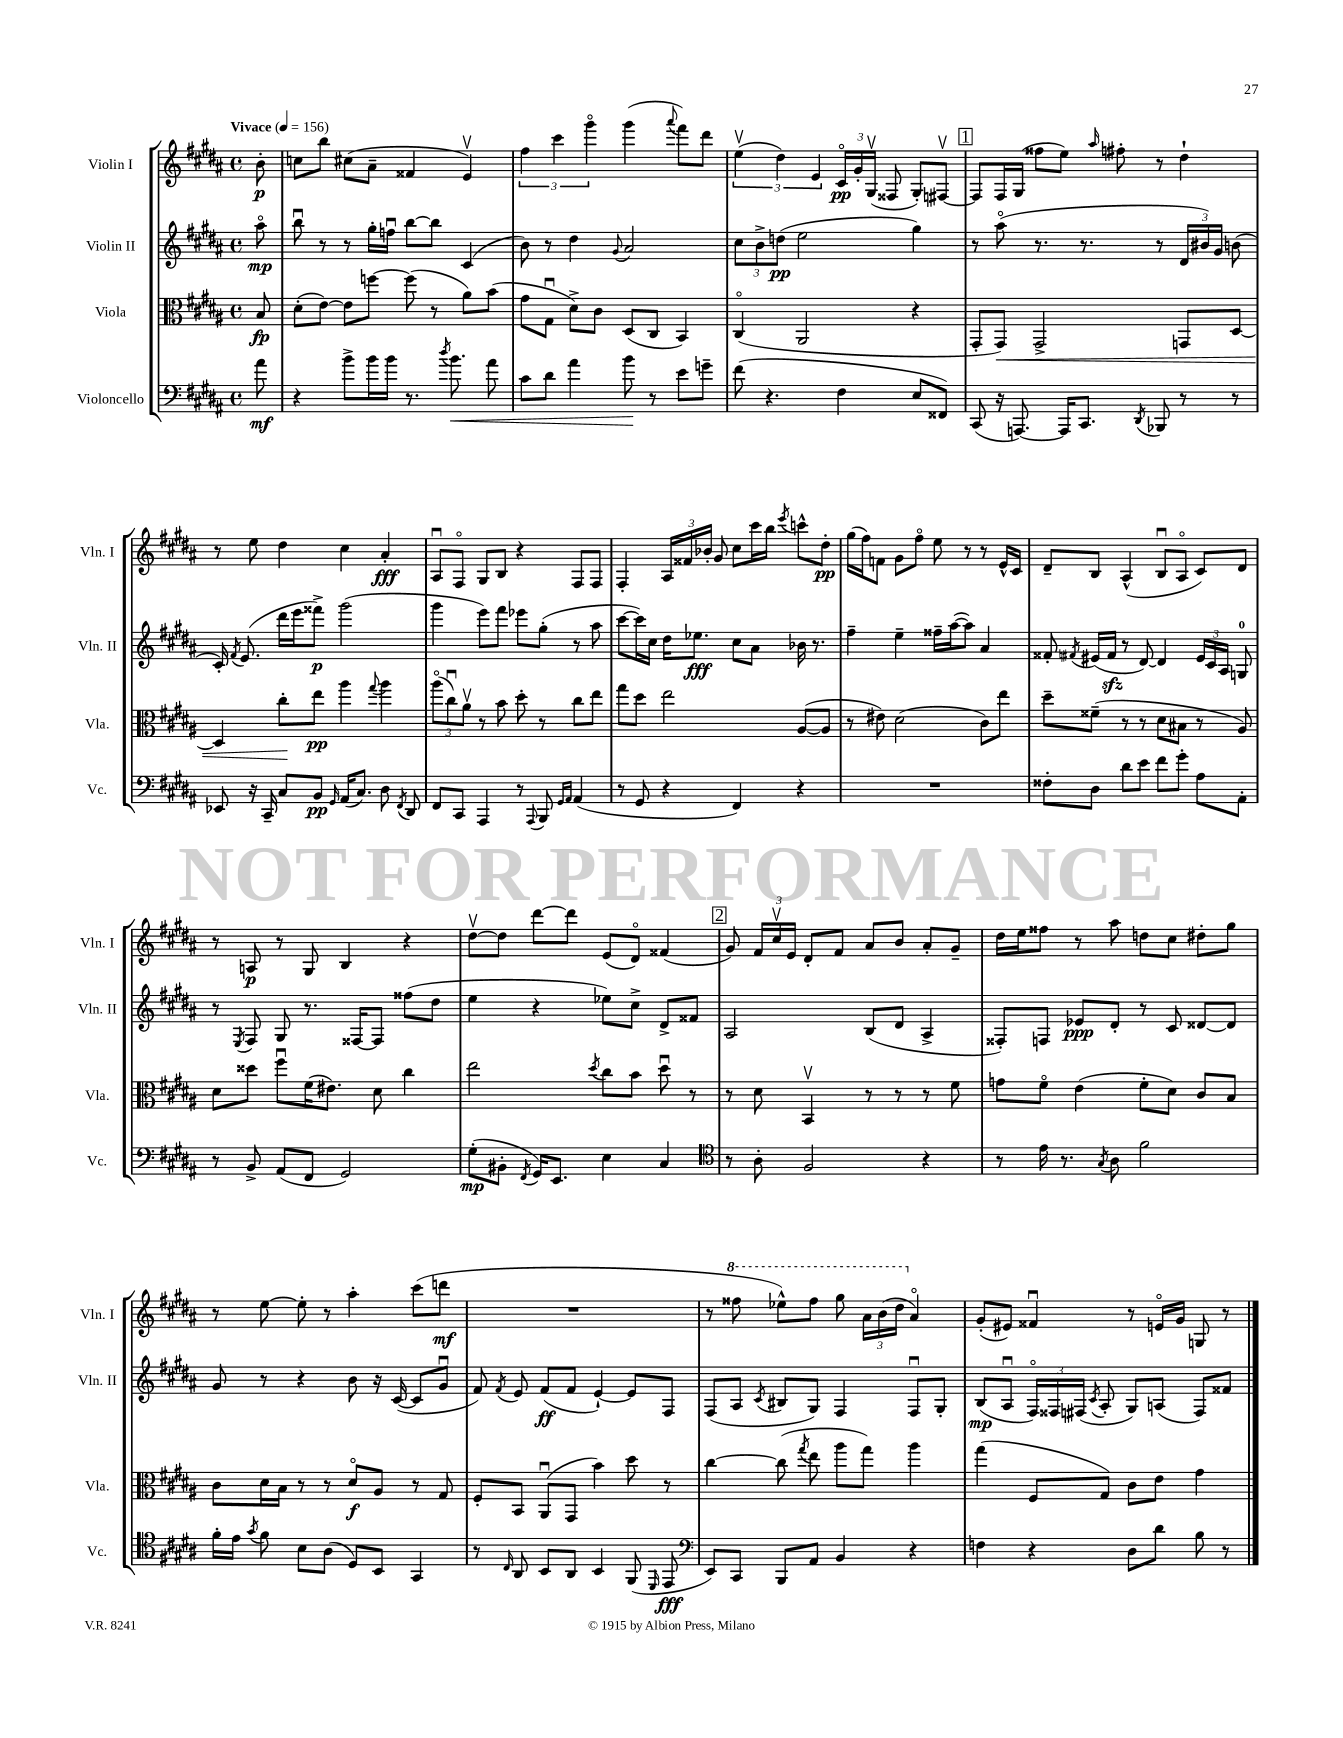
<<
\new StaffGroup <<
\new Staff = "s0" \with { instrumentName = "Violin I" shortInstrumentName = "Vln. I" } {
    \clef treble \key b \major \defaultTimeSignature \time 4/4 \partial 8 \tempo "Vivace" 4 = 156
    \autoBeamOff b'8-.\p |
    c''8[ b''8] cis''8[( ais'8]-- fisis'4 e'4\upbow) |
    \tuplet 3/2 { fis''4 cis'''4 gis'''4\flageolet } gis'''4( \appoggiatura { ais'''8 } fis'''8[) dis'''8] |
    \tuplet 3/2 { e''4\upbow( dis''4) e'4 } \tuplet 3/2 { cis'16[\flageolet\pp gis'16-. gis16]\upbow( } fisis8 gis8[-.) fis8]~\upbow |
    \mark \markup { \box "1" } fis8[ fis16 gis16]( fisis''8[ e''8]) \grace { ais''16 } fis''8-. r8 dis''4-! |
    r8 e''8 dis''4 cis''4 ais'4-.\fff |
    ais8[\downbow fis8]\flageolet gis8[ b8] r4 fis8[ fis8] |
    fis4-. \tuplet 3/2 { ais16[ fisis'16 bes'16]-. } gis'8 cis''8[ cis'''16 b''16] \acciaccatura { e'''8 } c'''8[-^ dis''8]-.\pp |
    gis''16[( fis''16) f'8] gis'8[ fis''8]\flageolet e''8 r8 r8 e'16[-^ cis'16] |
    dis'8[-- b8] ais4-^( b8[\downbow ais8]\flageolet cis'8[) dis'8] |
    r8 a8\p r8 gis8 b4 r4 |
    dis''8[~\upbow dis''8] dis'''8[~ dis'''8] e'8[( dis'8]\flageolet) fisis'4( |
    \mark \markup { \box "2" } gis'8) \tuplet 3/2 { fis'16[ cis''16\upbow e'16] } dis'8[-. fis'8] ais'8[ b'8] ais'8[-. gis'8]-- |
    dis''16[ e''16 fisis''8] r8 ais''8 d''8[ cis''8] dis''8[-. gis''8] |
    r8 e''8~ e''8-. r8 ais''4-. cis'''8[( d'''8]\mf |
    R1 |
    r8 \ottava #1 fisis'''8 ees'''8[-^) fisis'''8] gis'''8 \tuplet 3/2 { ais''16[ b''16( dis'''16] \ottava #0 } ais'4\flageolet) |
    gis'8[-.( eis'8]) fisis'4\downbow r8 e'16[\flageolet gis'16] g8 r8 \bar "|." |
}
\new Staff = "s1" \with { instrumentName = "Violin II" shortInstrumentName = "Vln. II" } {
    \clef treble \key b \major \defaultTimeSignature \time 4/4 \partial 8
    \autoBeamOff ais''8\flageolet\mp |
    b''8\downbow r8 r8 gis''16[-. f''16]\downbow b''8[~ b''8] cis'4( |
    b'8) r8 dis''4 \appoggiatura { gis'8 } ais'2 |
    \tuplet 3/2 { cis''8[ b'8-> d''8]\pp( } e''2 gis''4) |
    \mark \markup { \box "1" } r8 ais''8\flageolet( r8. r8. r8 \tuplet 3/2 { dis'16[ bis'16) gis'16] } b'8( |
    cis'16-.) \acciaccatura { fis'8 } e'8.( dis'''16[ e'''16 fisis'''8]->\p) gis'''2( |
    gis'''4 e'''8[) fis'''8] ees'''8[ gis''8]-.( r8 ais''8 |
    cis'''8[~ cis'''16) cis''16] dis''16[ ees''8.]\fff cis''8[ ais'8] bes'16 r8. |
    fis''4-- e''4-- fisis''16[-- ais''16~( ais''8]) ais'4 |
    fisis'8-. \acciaccatura { fis'8 } eis'16[( fis'16]\sfz r8 dis'8~) dis'4 \tuplet 3/2 { eis'16[ cis'16 ais16] } g8-0 |
    r8 \acciaccatura { e8 } fis8 gis8 r8. fisis16[~ fisis8] fisis''8[( dis''8] |
    e''4 r4 ees''8[) cis''8]-> dis'8[-> fisis'8] |
    \mark \markup { \box "2" } ais2 b8[( dis'8] ais4-> |
    fisis8[-.) f8] ees'8[\ppp dis'8]-. r8 cis'8 disis'8[~ disis'8] |
    gis'8 r8 r4 b'8 r16 cis'16~( cis'8[ gis'8]\downbow |
    fis'8) \acciaccatura { fis'8 } e'8 fis'8[\ff( fis'8] e'4~-!) e'8[ fis8] |
    fis8[( ais8] \acciaccatura { cis'8 } bis8[ gis8]) fis4 fis8[\downbow gis8]-. |
    b8[\mp( ais8]\downbow \tuplet 3/2 { fis16[\flageolet) fisis16 fis16]( } \acciaccatura { cis'8 } ais8-. gis8[) a8]( fis8[) fisis'8] \bar "|." |
}
\new Staff = "s2" \with { instrumentName = "Viola" shortInstrumentName = "Vla." } {
    \clef alto \key b \major \defaultTimeSignature \time 4/4 \partial 8
    \autoBeamOff b8\fp |
    dis'8[-.( e'8]~) e'8[ f''8]~ f''8( r8 ais'8[) b'8]( |
    gis'8[ gis8]\downbow dis'8[->) cis'8] dis8[( cis8] b,4) |
    cis4\flageolet( ais,2 r4 |
    \mark \markup { \box "1" } gis,8[-. gis,8]\<) gis,2-> g,8[ dis8]~ |
    dis4 cis''8[-.\! e''8]\pp ais''4 \appoggiatura { gis''8 } ais''4 |
    \tuplet 3/2 { ais''8[\flageolet( cis''8\downbow) ais'8]\upbow } r8 b'8 dis''8-. r8 cis''8[ e''8] |
    gis''8[ dis''8] e''2 ais8[~( ais8] |
    r8 eis'8) dis'2( cis'8[) e''8] |
    dis''8[-- fisis'8]--( r8 r8 dis'8[ bis8] r8 ais8) |
    dis'8[ disis''8] fis''8[\downbow fis'16( eis'8.]) dis'8 cis''4 |
    e''2 \acciaccatura { dis''8 } cis''8[ b'8] dis''8\downbow r8 |
    \mark \markup { \box "2" } r8 dis'8 b,4\upbow r8 r8 r8 fis'8 |
    g'8[ fis'8]\flageolet e'4( fis'8[-. dis'8]) cis'8[ b8] |
    cis'8[ dis'16 b16] r8 r8 dis'8[\flageolet\f ais8] r8 gis8 |
    fis8[-. b,8] ais,8[\downbow( gis,8] b'4) dis''8 r8 |
    cis''4~ cis''8( \acciaccatura { gis''8 } e''8 ais''8[ gis''8]) ais''4 |
    gis''4( fis8[ gis8]) cis'8[ e'8] gis'4 \bar "|." |
}
\new Staff = "s3" \with { instrumentName = "Violoncello" shortInstrumentName = "Vc." } {
    \clef bass \key b \major \defaultTimeSignature \time 4/4 \partial 8
    \autoBeamOff ais'8\mf |
    r4 b'8[-> b'16 b'16] r8. \acciaccatura { dis''8 } b'8.\< ais'8 |
    cis'8[ dis'8] ais'4 b'8\! r8 e'8[ g'8]-- |
    fis'8( r4. fis4 e8[ fisis,8]) |
    \mark \markup { \box "1" } cis,8( r16 a,,8.~) a,,16[ cis,8.] \acciaccatura { dis,8 } bes,,8 r8 r8 |
    ees,8 r16 cis,16-- cis8[ b,8]\pp \grace { gis,16 } ais,16[( cis8.]) dis8 \acciaccatura { fis,8 } dis,8 |
    fis,8[ cis,8] ais,,4 r8 \appoggiatura { ais,,8 } b,,8 \grace { gis,16[ ais,16] } ais,4( |
    r8 gis,8 r4 fis,4) r4 |
    R1 |
    fisis8[-. dis8] dis'8[ e'8] fis'8[ gis'8]-. ais8[ ais,8]-. |
    r8 b,8-> ais,8[( fis,8] gis,2) |
    gis8[-.\mp( bis,8]-. \acciaccatura { fis,8 } gis,16[) e,8.] e4 cis4 |
    \mark \markup { \box "2" } \clef tenor r8 ais8-. fis2 r4 |
    r8 e'16 r8. \acciaccatura { gis8 } ais8 fis'2 |
    fis'16[-. e'16] \acciaccatura { gis'8 } fis'8 b8[ ais8]( dis8[) b,8] gis,4 |
    r8 \grace { cis16 } ais,8 b,8[ ais,8] b,4 fis,8( \grace { dis,16 } e,8\fff |
    \clef bass e,8[) cis,8] b,,8[ ais,8] b,4 r4 |
    f4 r4 dis8[ dis'8] b8 r8 \bar "|." |
}
>>
>>
\layout { \context { \Score \remove "Bar_number_engraver" } }
